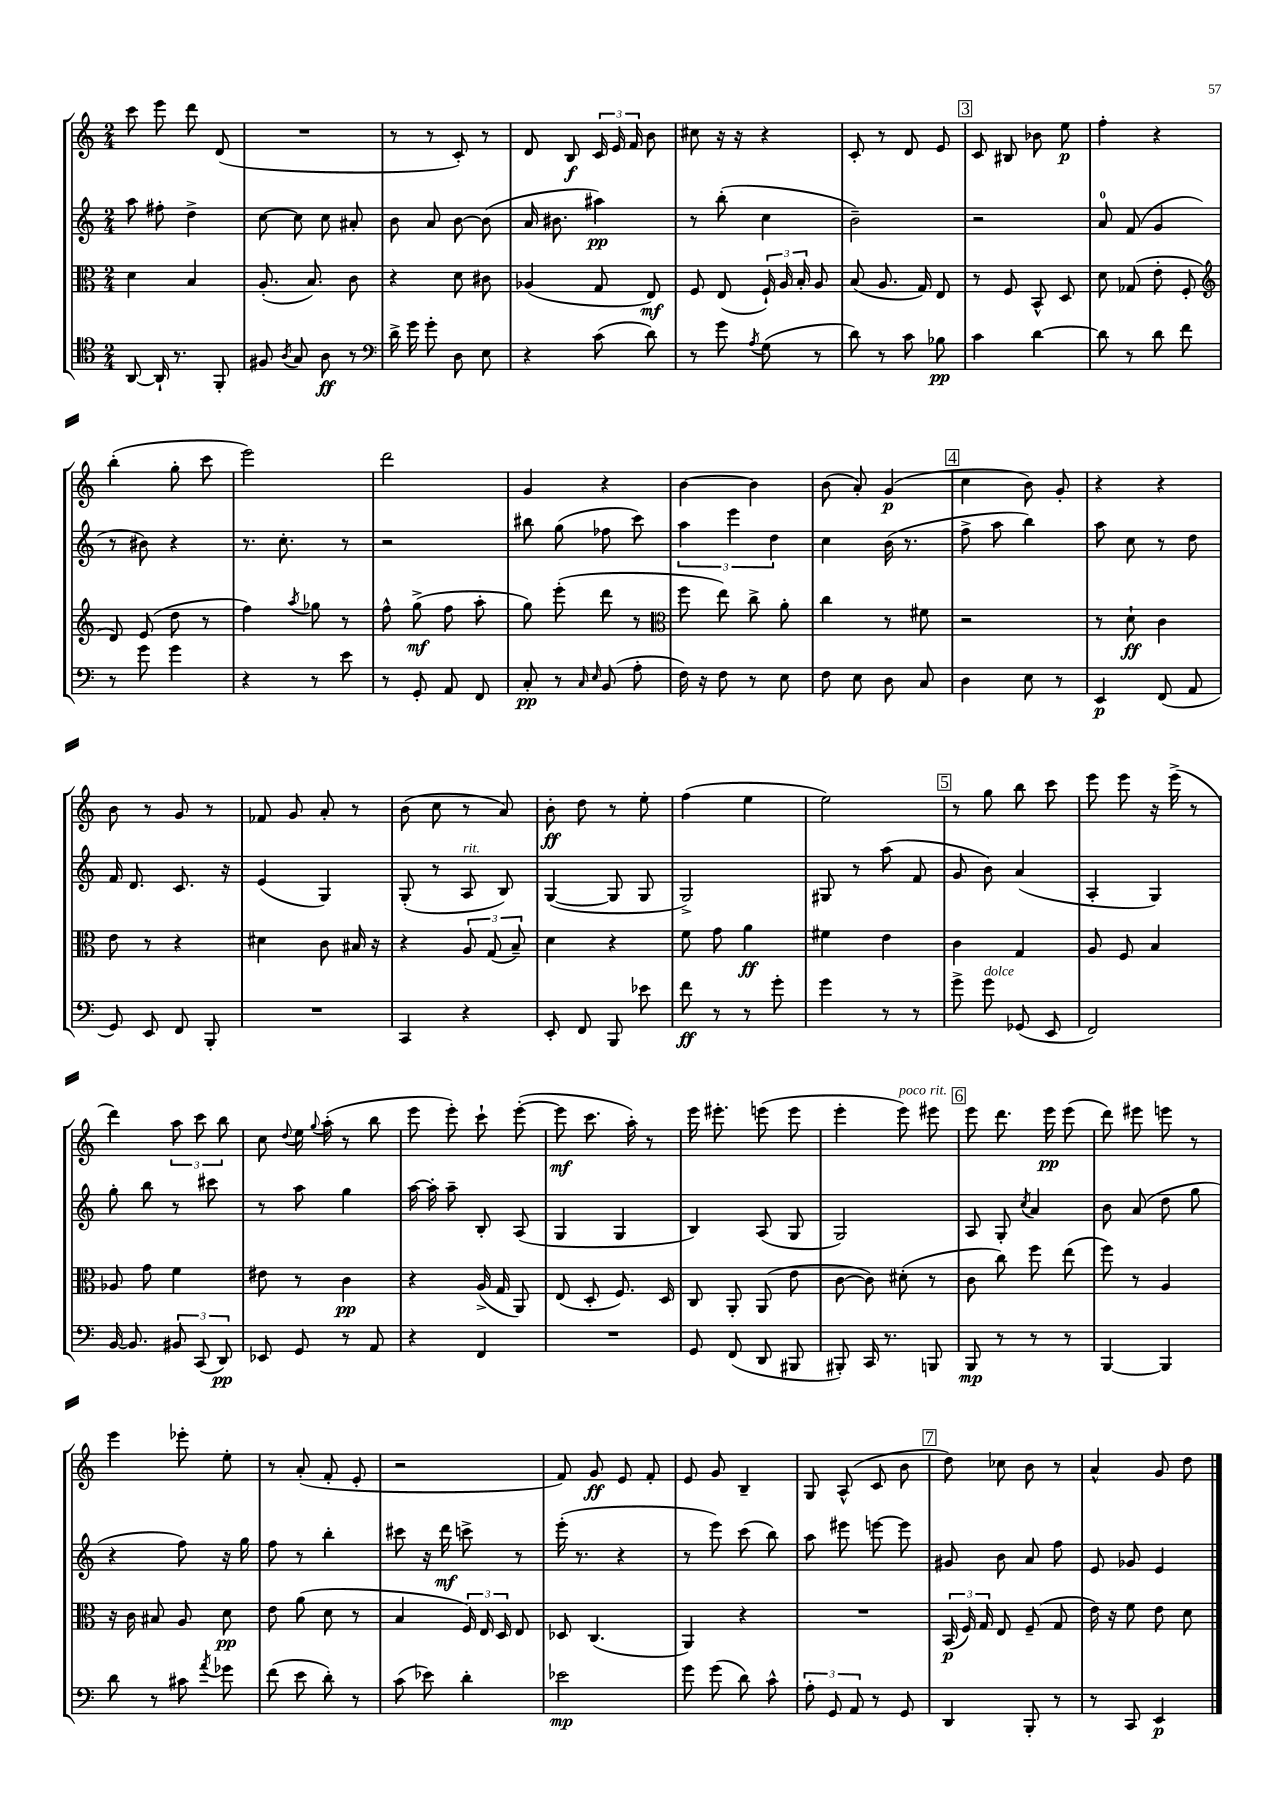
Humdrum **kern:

**kern	**kern	**kern	**kern
*staff4	*staff3	*staff2	*staff1
*clefC4	*clefC3	*clefG2	*clefG2
*k[]	*k[]	*k[]	*k[]
*M2/4	*M2/4	*M2/4	*M2/4
[8AA	4d	8aa	8ccc
16AA`]	.	8ff#'	8eee
8.r	.	.	.
.	4B	4dd^	8ddd
8FF'	.	.	(8d
=	=	=	=
8F#	(8.A'	[8cc	2r
8qA	.	.	.
8G	.	8cc]	.
.	8.B)	.	.
8A	.	8cc	.
8r	8c	8a#'	.
=	=	=	=
*clefF4	*	*	*
16d^	4r	8b	8r
16g	.	.	.
8g'	.	8a	8r
8D	8d	[8b	8c')
8E	8c#	(8b]	8r
=	=	=	=
4r	(4A-	16a	8d
.	.	8.b#	.
.	.	.	8B
(8c	8G	4aa#)	24c
.	.	.	24e
.	.	.	24f
8d)	8E)	.	8b
=	=	=	=
8r	8F	8r	8cc#
8g	(8E	(8bb'	16r
.	.	.	16r
8qA	.	.	.
(8G	24F`)	4cc	4r
.	24A	.	.
.	24B'	.	.
8r	8A	.	.
=	=	=	=
8d)	(8B	2b~)	8c'
8r	8.A	.	8r
8c	.	.	8d
.	16G)	.	.
8B-	8E	.	8e
=	=	=	=
4c	8r	2r	8c
.	8F	.	8B#
[4d	8BB^^	.	8b-
.	8D	.	8ee
=	=	=	=
8d]	8d	8a	4ff'
8r	(8G-	(8f	.
8d	8e'	4g	4r
8f	8F'	.	.
=	=	=	=
*	*clefG2	*	*
8r	8d)	8r	(4bb'
8g	(8e	8b#)	.
4g	8dd	4r	8gg'
.	8r	.	8ccc
=	=	=	=
4r	4ff)	8.r	2eee)
.	.	8.cc'	.
.	8qaa	.	.
8r	8gg-	.	.
8e	8r	8r	.
=	=	=	=
8r	8ff^^	2r	2ddd
8GG'	(8gg^	.	.
8AA	8ff	.	.
8FF	8aa'	.	.
=	=	=	=
8C'	8gg)	8bb#	4g
8r	(8eee'	(8gg	.
16qqC	.	.	.
16qqE	.	.	.
(8BB	8ddd	8ff-	4r
8A'	8r	8ccc)	.
=	=	=	=
*	*clefC3	*	*
16F)	8ff	6aa	[4b
16r	.	.	.
8F	8ee)	.	.
.	.	6eee	.
8r	8cc^	.	4b]
.	.	6dd	.
8E	8a'	.	.
=	=	=	=
8F	4cc	4cc	(8b
8E	.	.	8a')
8D	8r	(16b	(4g
.	.	8.r	.
8C	8f#	.	.
=	=	=	=
4D	2r	8ff^	4cc
.	.	8aa	.
8E	.	4bb)	8b)
8r	.	.	8g'
=	=	=	=
4EE	8r	8aa	4r
.	8d`	8cc	.
(8FF	4c	8r	4r
8AA	.	8dd	.
=	=	=	=
8GG)	8e	16f	8b
.	.	8.d	.
8EE	8r	.	8r
8FF	4r	8.c	8g
8BBB'	.	.	8r
.	.	16r	.
=	=	=	=
2r	4d#	(4e	8f-
.	.	.	8g
.	8c	4G)	8a'
.	16B#	.	8r
.	16r	.	.
=	=	=	=
4CC	4r	(8G'	(8b
.	.	8r	8cc
4r	12A	8A	8r
.	(12G	.	.
.	.	8B)	8a)
.	12B~)	.	.
=	=	=	=
8EE'	4d	([4G	8b'
8FF	.	.	8dd
8BBB	4r	8G]	8r
8e-	.	8G	8ee'
=	=	=	=
8f	8f	2G^)	(4ff
8r	8g	.	.
8r	4a	.	4ee
8g'	.	.	.
=	=	=	=
4g	4f#	8G#	2ee)
.	.	8r	.
8r	4e	(8aa	.
8r	.	8f	.
=	=	=	=
8g^	4c	8g	8r
8g	.	8b)	8gg
(8GG-	4G	(4a	8bb
8EE	.	.	8ccc
=	=	=	=
2FF)	8A	4A'	8eee
.	8F	.	8eee
.	4B	4G)	16r
.	.	.	(16eee^
.	.	.	8r
=	=	=	=
[16BB	8A-	8gg'	4ddd)
8.BB]	.	.	.
.	8g	8bb	.
12BB#	4f	8r	12aa
(12CC	.	.	12ccc
.	.	8ccc#	.
12DD)	.	.	12bb
=	=	=	=
8EE-	8e#	8r	8cc
.	.	.	8qqdd
8GG	8r	8aa	16ee
.	.	.	8qqgg
.	.	.	(16aa'
8r	4c	4gg	8r
8AA	.	.	8bb
=	=	=	=
4r	4r	[16aa	8eee
.	.	16aa']	.
.	.	8aa~	8eee')
4FF	(16A^	8B'	8ccc`
.	16G	.	.
.	8AA)	(8A	([8eee'
=	=	=	=
2r	(8E	4G	8eee]
.	8D'	.	8.ccc
.	8.F)	4G	.
.	.	.	16aa')
.	.	.	8r
.	16D	.	.
=	=	=	=
8GG	8C	4B)	16eee
.	.	.	8.eee#'
(8FF	8AA'	.	.
8DD	(8AA	(8A	(8eee
8BBB#	8e	8G	8eee
=	=	=	=
8BBB#')	[8c	2G)	4eee'
16CC	8c])	.	.
8.r	.	.	.
.	(8d#'	.	8eee)
8BBB	8r	.	8eee#
=	=	=	=
8BBB	8c	8A	8eee
8r	8cc)	8G'	8.ddd
.	.	8qcc	.
8r	8ff	4a	.
.	.	.	16eee
8r	(8ee	.	(8eee
=	=	=	=
[4BBB	8ff)	8b	8ddd)
.	8r	(8a	8eee#
4BBB]	4A	8dd	8eee
.	.	8gg	8r
=	=	=	=
8d	16r	4r	4eee
.	16c	.	.
8r	8B#	.	.
8c#	8A	8ff)	8eee-'
8qa	.	.	.
8g-	8d	16r	8ee'
.	.	16gg	.
=	=	=	=
(8f	8e	8ff	8r
8e	(8a	8r	(8a'
8d')	8d	4bb'	8f'
8r	8r	.	8e'
=	=	=	=
(8c	4B	8ccc#	2r
8e-)	.	16r	.
.	.	16ddd	.
4d'	24F)	8ccc^	.
.	24E	.	.
.	24D	.	.
.	8E	8r	.
=	=	=	=
2e-	8D-	(16eee'	8f)
.	.	8.r	.
.	(4.C	.	8g
.	.	4r	8e
.	.	.	8f'
=	=	=	=
8g	4AA)	8r	8e
(8g	.	8eee)	8g
8d)	4r	(8ccc	4B~
8c^^	.	8bb)	.
=	=	=	=
12A'	2r	8aa	8G
12GG	.	.	.
.	.	8eee#	(8A^^
12AA	.	.	.
8r	.	[8eee	8c
8GG	.	8eee]	8b
=	=	=	=
4DD	(24BB	8g#	8dd)
.	24F)	.	.
.	24G	.	.
.	8E	8b	8cc-
8BBB'	(8F~	8a	8b
8r	8G	8ff	8r
=	=	=	=
8r	16e)	8e	4a^^
.	16r	.	.
8CC	8f	8g-	.
4EE	8e	4e	8g
.	8d	.	8dd
==	==	==	==
*-	*-	*-	*-
